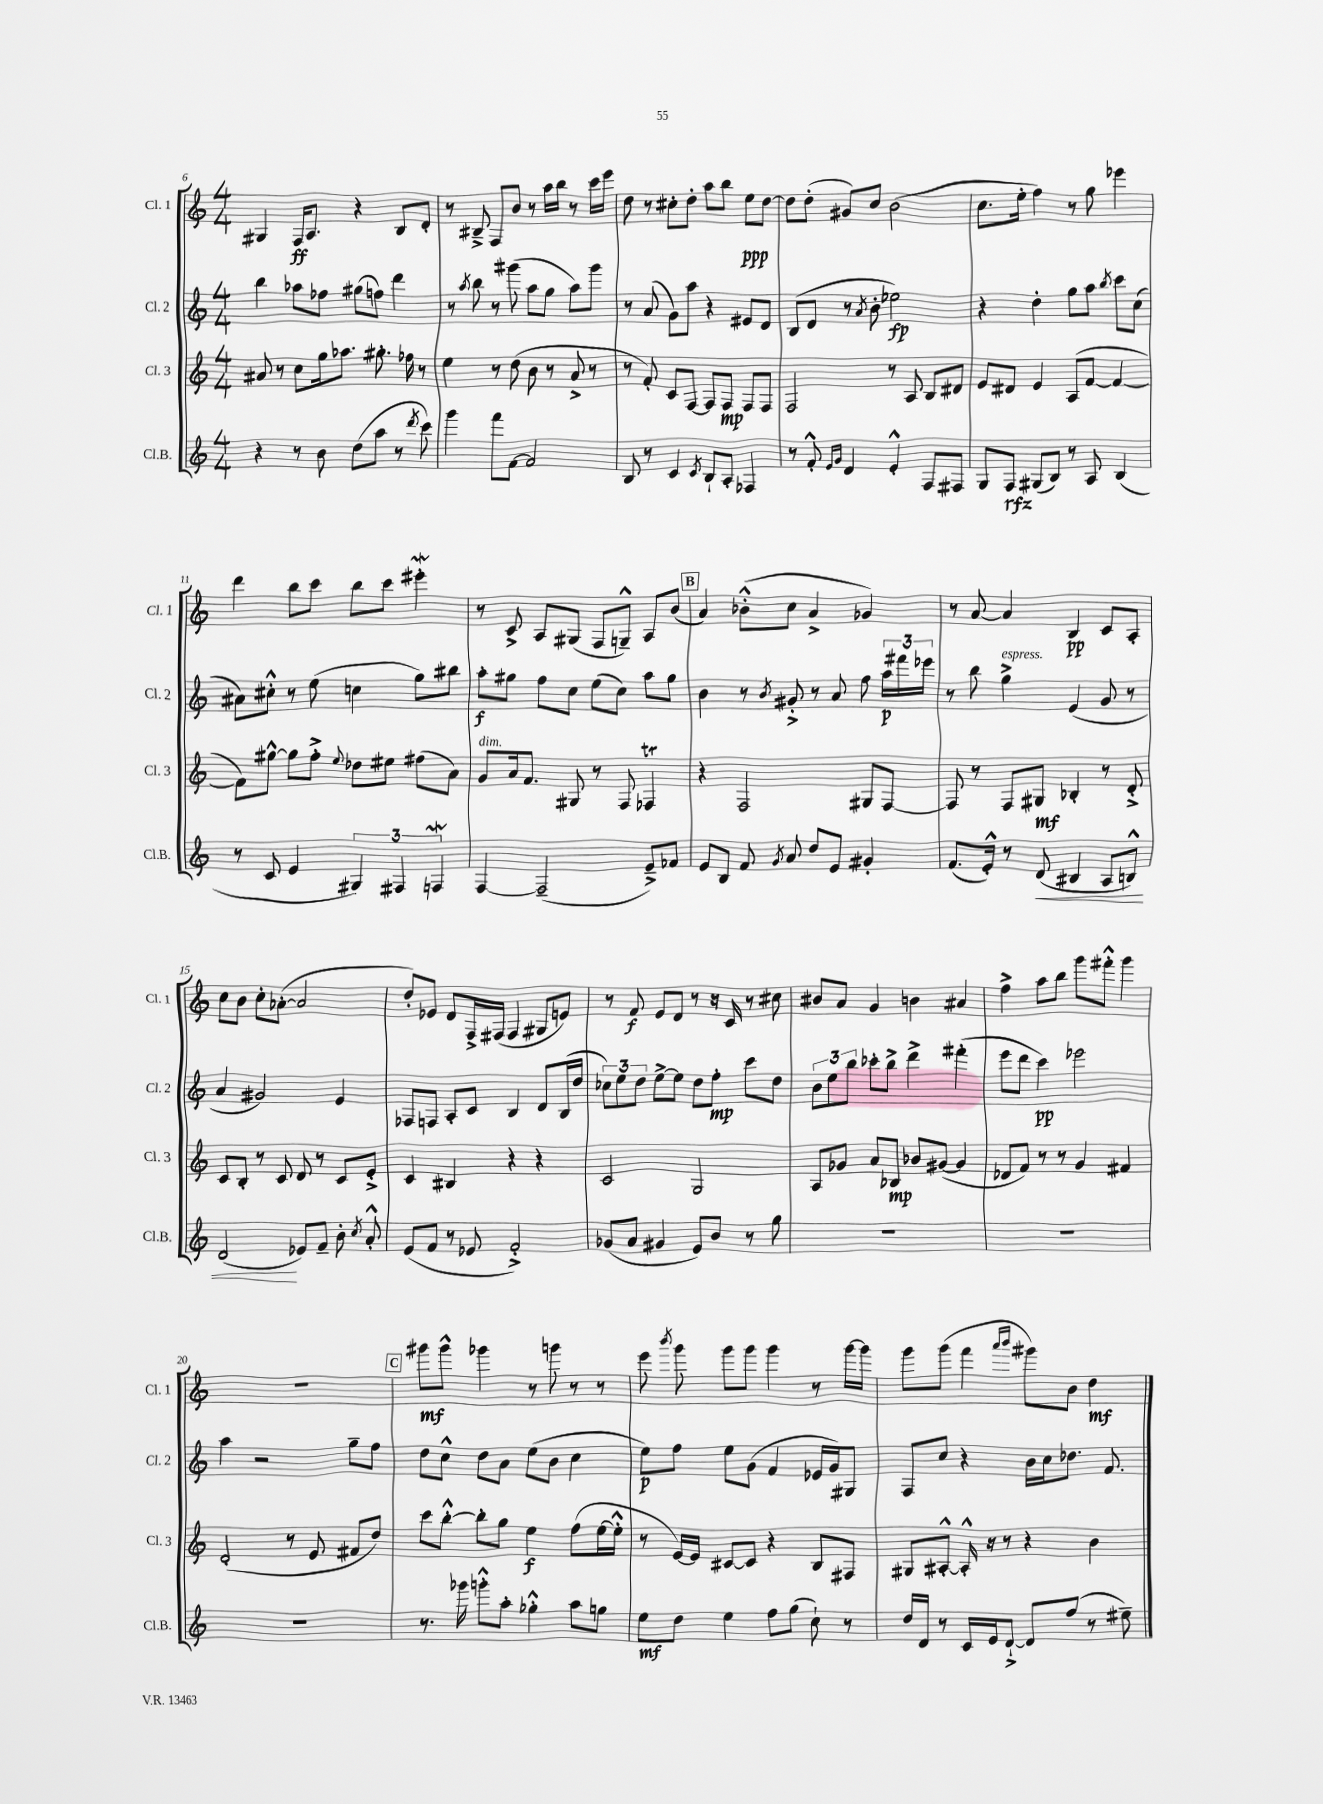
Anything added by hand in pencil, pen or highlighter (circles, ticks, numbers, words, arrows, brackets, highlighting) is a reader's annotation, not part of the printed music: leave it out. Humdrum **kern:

**kern	**dynam	**kern	**dynam	**kern	**dynam	**kern	**dynam
*part4	*part4	*part3	*part3	*part2	*part2	*part1	*part1
*staff4	*staff4	*staff3	*staff3	*staff2	*staff2	*staff1	*staff1
*I"Cl.B.	*	*I"Cl. 3	*	*I"Cl. 2	*	*I"Cl. 1	*
*I'Cl.B.	*	*I'Cl. 3	*	*I'Cl. 2	*	*I'Cl. 1	*
*clefG2	*	*clefG2	*	*clefG2	*	*clefG2	*
*k[]	*	*k[]	*	*k[]	*	*k[]	*
*M4/4	*	*M4/4	*	*M4/4	*	*M4/4	*
=6	=6	=6	=6	=6	=6	=6	=6
4r	.	8a#X/	.	4bb\	.	4G#X/	.
.	.	8r	.	.	.	.	.
8r	.	8cc\L	.	8aa-X\L	.	16F/KL	ff
.	.	.	.	.	.	8.A/J	.
8b\	.	16gg\k	.	8ff-X\J	.	.	.
.	.	8.aa-X\J	.	.	.	.	.
(8dd\L	.	.	.	(8gg#X\L	.	4r	.
8aa\J	.	8.gg#X'\	.	8ffn\J)	.	.	.
8r	.	.	.	4ddd\	.	8B/L	.
.	.	16ff-X\	.	.	.	.	.
8qddd/	.	.	.	.	.	.	.
8ccc\)	.	8r	.	.	.	8d'/J	.
=7	=7	=7	=7	=7	=7	=7	=7
4ggg\	.	4ee\	.	8r	.	8r	.
.	.	.	.	8qaa/	.	.	.
.	.	.	.	8bb\	.	8B#X~^/	.
8fff\L	.	8r	.	8r	.	8F/L	.
[8f\J	.	(8dd\	.	(8ggg#X\	.	8b/J	.
2f/]	.	8b\	.	8aa\L	.	8r	.
.	.	8r	.	8gg\J	.	16aa\LL	.
.	.	.	.	.	.	16bb\JJ	.
.	.	8a^/	.	8aa\L)	.	8r	.
.	.	8r	.	8ggg#\J	.	16ccc\LL	.
.	.	.	.	.	.	16eee\JJ	.
=8	=8	=8	=8	=8	=8	=8	=8
8B/	.	8r	.	8r	.	8dd\	.
8r	.	8f'/)	.	(8a/	.	8r	.
4c/	.	8c/L	.	8g\L)	.	8cc#X'\L	.
.	.	[8F/J	.	8aa\J	.	8dd'\J	.
8qc/	.	.	.	.	.	.	.
8B`/L	.	8F/L]	.	4r	.	8aa\L	.
8A'/J	.	8F/J	mp	.	.	8bb\J	.
4F-X/	.	8F/L	.	8e#X/L	.	8ee\L	ppp
.	.	8F/J	.	8d/J	.	[8dd\J	.
=9	=9	=9	=9	=9	=9	=9	=9
8r	.	2F/	.	(8B/L	.	8dd\L]	.
8f'^^/	.	.	.	8d/J	.	(8dd'\J	.
16qqe/LL	.	.	.	.	.	.	.
16qqg/JJ	.	.	.	.	.	.	.
4d/	.	.	.	8r	.	8g#X/L)	.
.	.	.	.	8qa/	.	.	.
.	.	.	.	8b'\	.	8cc/J	.
4e'^^/	.	8r	.	2ee-X\)	fp	(2b\	.
.	.	8A/	.	.	.	.	.
8F/L	.	8B/L	.	.	.	.	.
8F#X/J	.	8d#X/J	.	.	.	.	.
=10	=10	=10	=10	=10	=10	=10	=10
8G/L	.	8e/L	.	4r	.	8.cc\L	.
8F/J	rfz	8d#X/J	.	.	.	.	.
.	.	.	.	.	.	16ee'\Jk	.
(8G#X/L	.	4e/	.	4dd'\	.	4ff\)	.
8B/J)	.	.	.	.	.	.	.
8r	.	(8A/L	.	8gg\L	.	8r	.
8A/	.	[8f/J	.	8aa\J	.	8gg\	.
.	.	.	.	8qbb/	.	.	.
(4B/	.	4f/_	.	8ccc\L	.	4eee-X\	.
.	.	.	.	(8cc\J	.	.	.
!!LO:LB:g=z
=11	=11	=11	=11	=11	=11	=11	=11
8r	.	8f\L])	.	8a#X\L)	.	4ddd\	.
8c/	.	[8gg#X^^\J	.	8cc#X'^^\J	.	.	.
4e/	.	8gg#\L]	.	8r	.	8bb\L	.
.	.	8ff'^\J	.	(8ee\	.	8ccc\J	.
.	.	8qqee/	.	.	.	.	.
6G#X/)	.	8dd-X\L	.	4ccn\	.	8bb\L	.
.	.	8ee#X\J	.	.	.	8ccc\J	.
6F#X/	.	.	.	.	.	.	.
.	.	(8ff#X\L	.	8gg\L)	.	4eee#XW'\	.
6Fnw/	.	.	.	.	.	.	.
.	.	8a\J)	.	8bb#X\J	.	.	.
=12	=12	=12	=12	=12	=12	=12	=12
!	!	!LO:TX:a:i:t=dim.	!	!	!	!	!
[4F/	.	8g/L	.	8aa'\L	f	8r	.
.	.	16a/k	.	8gg#X\J	.	8c^/	.
.	.	8.f/J	.	.	.	.	.
(2F~/]	.	.	.	8ff\L	.	8A/L	.
.	.	8G#X/	.	8cc\J	.	(8G#X/J	.
.	.	8r	.	(8ee\L	.	8F/L	.
.	.	8F/	.	8cc\J)	.	8Gn~^^/J)	.
8e~^/L)	.	4F-XT/	.	8aa\L	.	8A/L	.
8f-X/J	.	.	.	8gg#\J	.	(8b/J	.
!!LO:REH:place=s1:t=B
=13	=13	=13	=13	=13	=13	=13	=13
8e/L	.	4r	.	4b\	.	4a/)	.
8B/J	.	.	.	.	.	.	.
8f/	.	2F/	.	8r	.	(8b-X'^^\L	.
8qg/	.	.	.	8qb/	.	.	.
8a/	.	.	.	8g#X'^/	.	8cc\J	.
8dd/L	.	.	.	8r	.	4a^/	.
8e/J	.	.	.	8a/	.	.	.
4g#X'/	.	8G#X/L	.	8ff\	.	4g-X/)	.
.	.	[8F/J	.	24aa\LL	p	.	.
.	.	.	.	24fff#X\	.	.	.
.	.	.	.	24eee-X\JJ	.	.	.
=14	=14	=14	=14	=14	=14	=14	=14
(8.f/L	.	8F/]	.	8r	.	8r	.
.	.	8r	.	8bb\	.	[8a/	.
16e'^^/Jk)	.	.	.	.	.	.	.
!	!	!	!	!LO:TX:a:i:t=espress.	!	!	!
8r	.	8F/L	.	4gg^\	.	4a/]	.
!	!LO:HP:b	!	!	!	!	!	!
(8d/	<	8G#X/J	mf	.	.	.	.
4B#X/	.	4B-X'/	.	(4e/	.	4B/	pp
8A/L	.	8r	.	8g/	.	8c/L	.
8Bn^^/J)	.	8d'^/	.	8r	.	8A'/J	.
!!LO:LB:g=z
=15	=15	=15	=15	=15	=15	=15	=15
(2d/	.	8c/L	.	4a/	.	8cc\L	.
.	.	8B'/J	.	.	.	8b\J	.
.	.	8r	.	2g#X/)	.	8cc'\L	.
.	.	8c/	.	.	.	([8a-X'\J	.
8e-X/L)	[	8d/	.	.	.	2a-/]	.
8f~/J	.	8r	.	.	.	.	.
8b'\	.	8c/L	.	4e/	.	.	.
8qcc/	.	.	.	.	.	.	.
8a'^^/	.	8e'^/J	.	.	.	.	.
=16	=16	=16	=16	=16	=16	=16	=16
(8e/L	.	4c/	.	8F-X/L	.	8dd'/L)	.
8f/J	.	.	.	8Fn/J	.	8e-X/J	.
8r	.	4B#X/	.	8A'/L	.	8d/L	.
8e-X/	.	.	.	8c/J	.	16F^/L	.
.	.	.	.	.	.	(16F#X/JJ	.
2f'^/)	.	4r	.	4B/	.	4F#/	.
.	.	4r	.	8d/L	.	8G#X/L	.
.	.	.	.	(16B/L	.	8en/J)	.
.	.	.	.	16dd/JJ	.	.	.
=17	=17	=17	=17	=17	=17	=17	=17
(8g-X/L	.	2c/	.	12cc-X\L)	.	8r	.
.	.	.	.	12ee\	.	.	.
8a/J	.	.	.	.	.	8f/	f
.	.	.	.	12dd\J	.	.	.
4g#X/	.	.	.	[8ee^\L	.	8e/L	.
.	.	.	.	8ee\J]	.	8d/J	.
8e/L)	.	2G/	.	8dd\L	.	8r	.
8b/J	.	.	.	8ff'\J	mp	16r	.
.	.	.	.	.	.	16c/	.
8r	.	.	.	8ccc\L	.	8r	.
8gg\	.	.	.	8dd\J	.	8cc#X\	.
=18	=18	=18	=18	=18	=18	=18	=18
1r	.	8A/L	.	12b\L	.	8b#X/L	.
.	.	.	.	12ee\	.	.	.
.	.	8g-X/J	.	.	.	8a/J	.
.	.	.	.	12bb\J	.	.	.
.	.	8a/L	.	8ccc-X'\L	.	4g/	.
.	.	8B-X/J	mp	8bb^\J	.	.	.
.	.	8b-X/L	.	4ddd^\	.	4bn\	.
.	.	([8g#X/J	.	.	.	.	.
.	.	4g#/]	.	(4fff#X'\	.	4a#X/	.
=19	=19	=19	=19	=19	=19	=19	=19
1r	.	8d-X/L	.	8eee\L	.	4ff^\	.
.	.	8f/J)	.	8ddd\J	.	.	.
.	.	8r	.	4ccc\)	pp	8aa\L	.
.	.	8r	.	.	.	8bb\J	.
.	.	4g/	.	2eee-X\	.	8ggg\L	.
.	.	.	.	.	.	8fff#X'^^\J	.
.	.	4f#X/	.	.	.	4ggg\	.
!!LO:LB:g=z
=20	=20	=20	=20	=20	=20	=20	=20
1r	.	(2d'/	.	4aa\	.	1r	.
.	.	.	.	2r	.	.	.
.	.	8r	.	.	.	.	.
.	.	8e/	.	.	.	.	.
.	.	8f#X/L	.	8gg~\L	.	.	.
.	.	8dd/J)	.	8ff\J	.	.	.
!!LO:REH:place=s1:t=C
=21	=21	=21	=21	=21	=21	=21	=21
8.r	.	8ccc\L	.	8dd\L	.	8ggg#X\L	mf
.	.	[8bb'^^\J	.	8cc^^\J	.	8ggg#^^\J	.
16ggg-X\	.	.	.	.	.	.	.
8gggn'^^\L	.	8bb'\L]	.	8dd\L	.	4ggg-X\	.
8aa'\J	.	8gg\J	.	8a\J	.	.	.
4gg-X'^^\	.	4ee\	f	(8ee\L	.	8r	.
.	.	.	.	8b\J	.	8gggn\	.
8aa\L	.	(8ff\L	.	4cc\	.	8r	.
8ggn\J	.	[16ee\L	.	.	.	8r	.
.	.	16ee'^^\JJ]	.	.	.	.	.
=22	=22	=22	=22	=22	=22	=22	=22
8ee\L	mf	8r	.	8ee\L)	p	8eee\	.
.	.	.	.	.	.	8qbbb/	.
8dd\J	.	[16e/LL)	.	8ff\J	.	8ggg\	.
.	.	16e/JJ]	.	.	.	.	.
4ee\	.	[8c#X/L	.	8ee\L	.	8ggg\L	.
.	.	8c#/J]	.	(8g\J	.	8ggg\J	.
8ff\L	.	4r	.	4f/	.	4ggg\	.
(8gg\J	.	.	.	.	.	.	.
8cc`\)	.	8B/L	.	16e-X/LL	.	8r	.
.	.	.	.	16g/J)	.	.	.
8r	.	8F#X/J	.	8G#X/J	.	[16ggg\LL	.
.	.	.	.	.	.	16ggg\JJ]	.
=23	=23	=23	=23	=23	=23	=23	=23
16dd/LL	.	8G#X/L	.	8F/L	.	8ggg\L	.
16d/JJ	.	.	.	.	.	.	.
8r	.	[8A#X'^^/J	.	8cc/J	.	(8ggg\J	.
16c/LL	.	16A#'^^/]	.	4r	.	4fff\	.
16e/J	.	16r	.	.	.	.	.
[8d`^/J	.	8r	.	.	.	.	.
.	.	.	.	.	.	16qqaaa/LL	.
.	.	.	.	.	.	16qqbbb/JJ	.
8d/L]	.	4r	.	16b\LL	.	8ggg#X\L)	.
.	.	.	.	16cc\J	.	.	.
(8ff/J	.	.	.	8.dd-X\J	.	8b\J	.
8r	.	4b\	.	.	.	4dd\	mf
.	.	.	.	8.f/	.	.	.
8ee#X~\)	.	.	.	.	.	.	.
==	==	==	==	==	==	==	==
*-	*-	*-	*-	*-	*-	*-	*-
